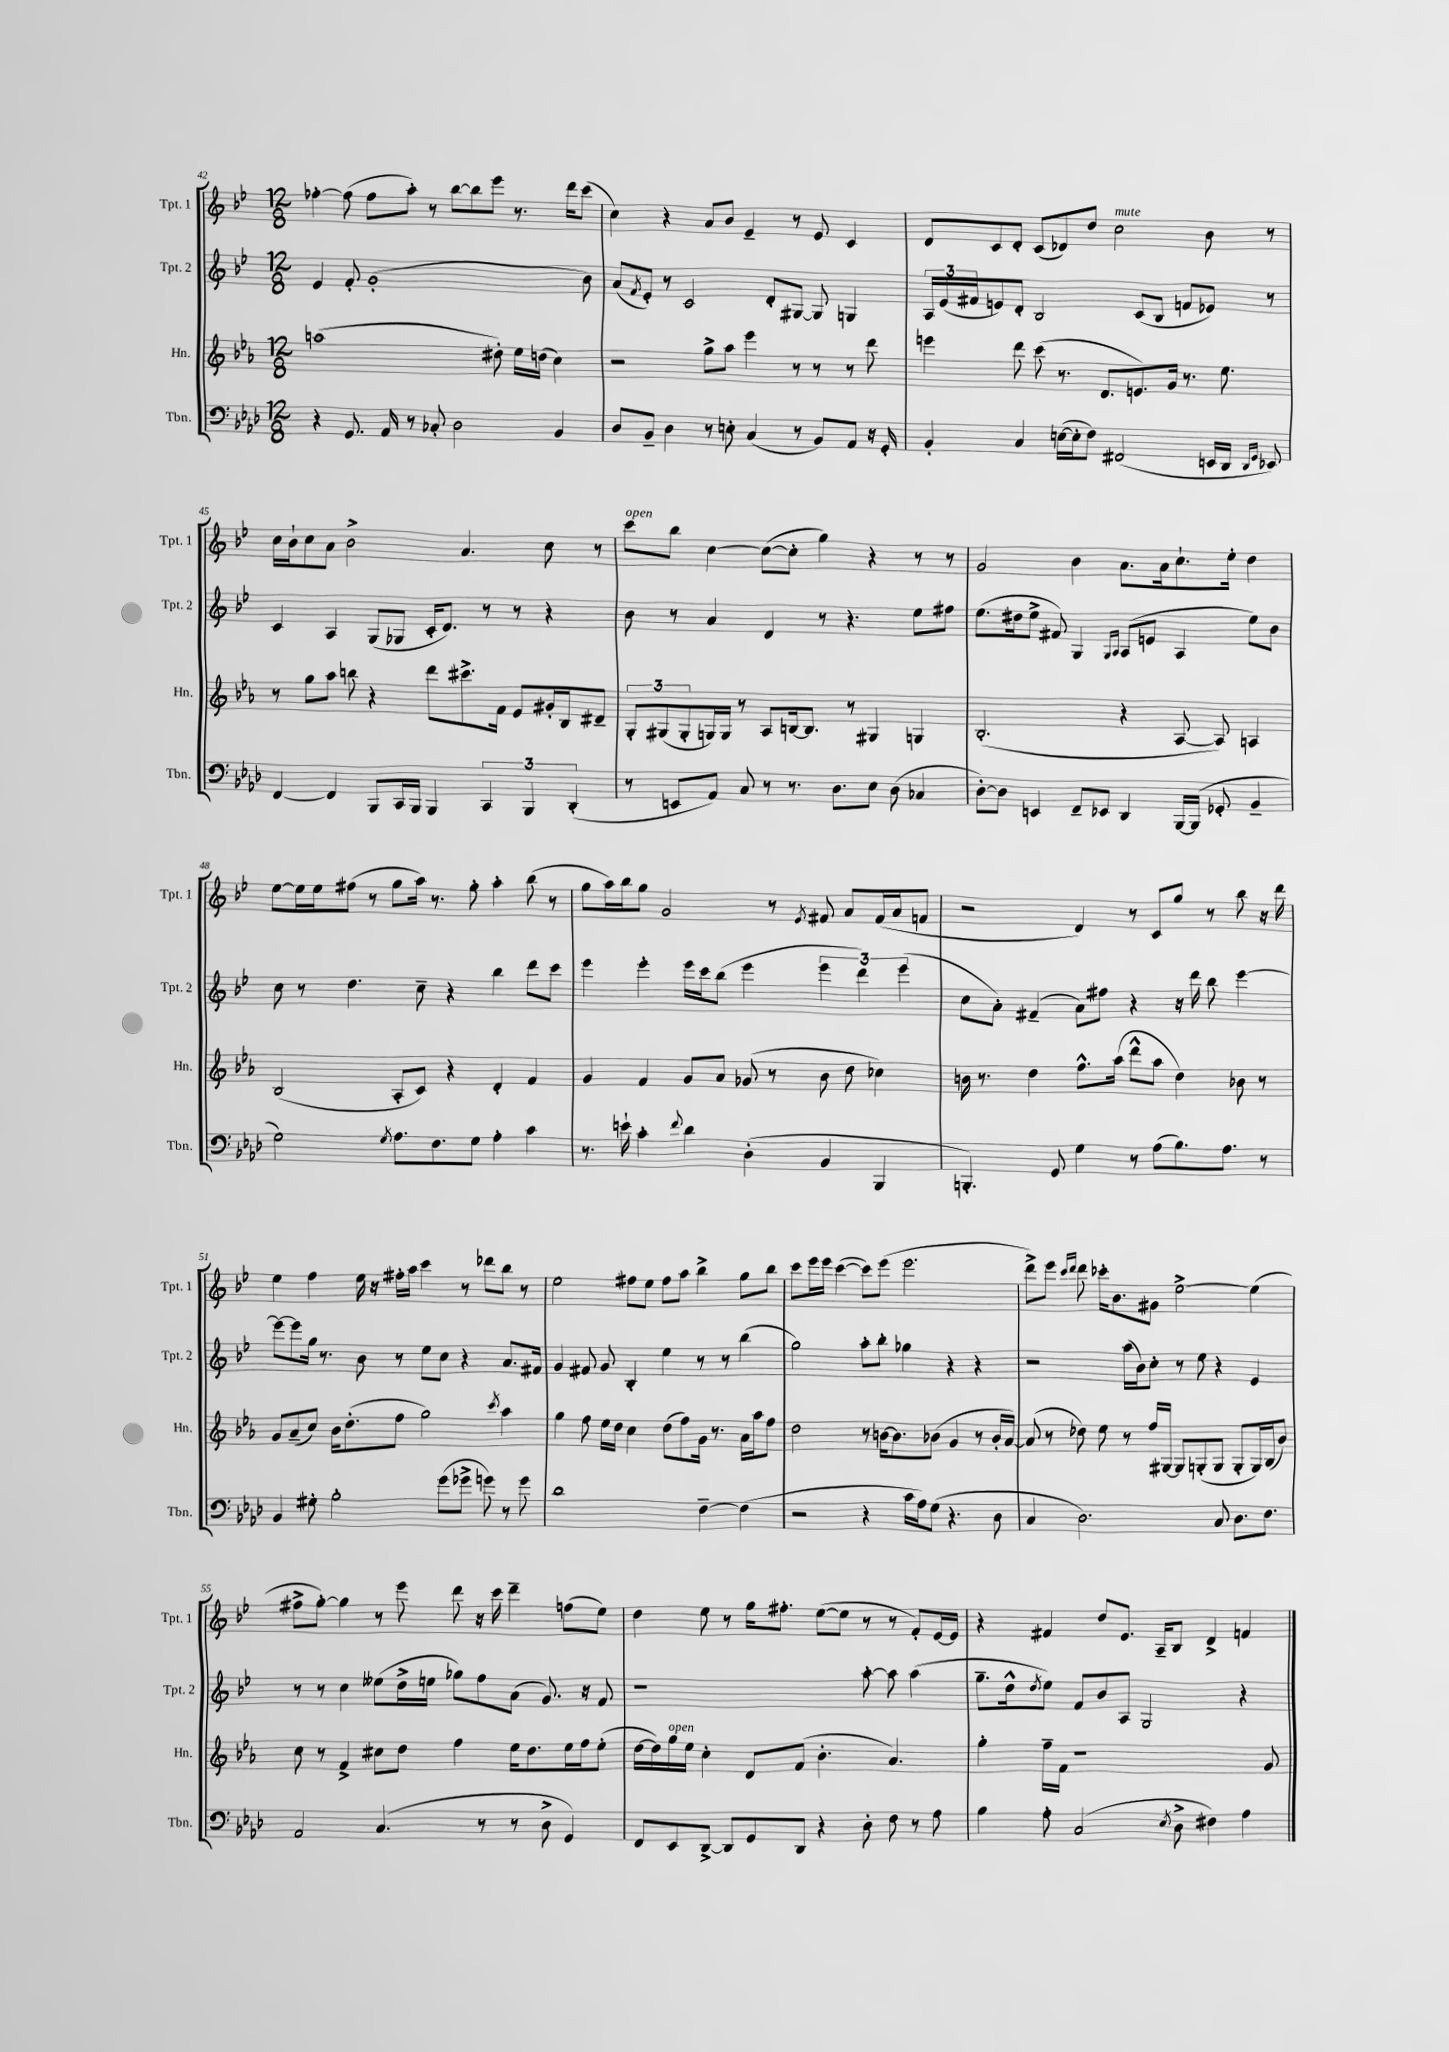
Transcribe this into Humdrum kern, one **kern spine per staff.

**kern	**kern	**kern	**kern
*staff4	*staff3	*staff2	*staff1
*clefF4	*clefG2	*clefG2	*clefG2
*k[b-e-a-d-]	*k[b-e-a-]	*k[b-e-]	*k[b-e-]
*M12/8	*M12/8	*M12/8	*M12/8
4r	(1aa	4e-	[4ff-'
8.GG	.	8f'	(8ff-]
.	.	(1g'	8ff-
16AA-	.	.	.
8r	.	.	8aa')
8C-'	.	.	8r
2D-	.	.	[8bb-
.	.	.	8bb-]
.	8dd#')	.	8eee-
.	16ee-	.	8.r
.	(16dd	.	.
4BB-	4cc)	.	.
.	.	.	16ddd
.	.	8b-)	(8ccc
=	=	=	=
8D-	2r	(8a	4cc)
.	.	8qf	.
8BB-~	.	8e-')	.
4D-	.	8r	4r
.	.	2c	.
8r	8gg^	.	8a
8E'	8aa-	.	8b-
(4C	4eee-	.	4e-~
.	.	8d'	.
8r	8r	[8G#	8r
8BB-)	8r	8G#]	8e-
8AA-	8r	4G	4c
16r	8ddd	.	.
16GG'	.	.	.
=	=	=	=
4BB-'	4eee	24A	8d
.	.	(24e-	.
.	.	24f#	.
.	.	8e)	8c
4C	8ddd	8d'	8d'
.	(8ccc	2B-	(8c
([16E	8.r	.	8d-)
16E']	.	.	.
8F)	.	.	8dd
.	8.d	.	.
(2FF#	.	.	2cc
.	8.e)	(8c	.
.	.	8B-	.
.	16g	.	.
.	8.r	8f	.
16EE	.	8e-)	8b-
16DD-	8.ee-	.	.
16qqDD-	.	.	.
16qqGG	.	.	.
8EE-)	.	8r	8r
=	=	=	=
[4FF	8r	4c	16cc
.	.	.	16b-`
.	8gg	.	8cc
4FF]	8aa-	4A	8a
.	8bb	.	2b-^
8BBB-	4r	(8G	.
16CC	.	8G-	.
16BBB-	.	.	.
4BBB-	8ddd	16c'	.
.	.	8.d)	.
.	8.ccc#^	.	4.a
6CC	.	8r	.
.	16f	.	.
.	8e-	8r	.
6BBB-	.	.	.
.	16g#'	4r	8cc
.	16B-	.	.
(6DD-'	.	.	.
.	8d#~	.	8r
=	=	=	=
8r	12G'	8b-	8ccc
.	(12G#	.	.
8EE	.	8r	8bb-
.	12G#'	.	.
8AA-)	16G)	4a	[4cc
.	16G	.	.
8C	8r	.	.
8r	8A-	4d	(8cc_
8.r	[16B	.	8cc']
.	8.B]	.	.
.	.	8r	4gg)
8.D-	.	.	.
.	8r	4.r	.
8E-	4G#	.	4r
(8D-	.	.	.
4C-	4G	8ee-	8r
.	.	8ff#	8r
=	=	=	=
[8D-')	(2.B-'	(8.ee-	2g
8D-]	.	.	.
.	.	16dd#	.
4EE	.	8ee-^	.
.	.	8f#)	.
8FF~	.	4G	4b-
8EE-	.	.	.
.	.	16qqG	.
.	.	16qqA	.
4DD-	4r	(8A	8.a
.	.	8e	.
.	.	.	16a
[16BBB-	[8A-	4A	8.cc`
(16BBB-]	.	.	.
8GG-'	8A-])	.	.
.	.	.	16ee-'
4BB-~	4A	8ee-)	4dd
.	.	8b-	.
=	=	=	=
2G)	(2B-	8cc	[8ee-
.	.	8r	16ee-]
.	.	.	16ee-
.	.	4.dd	(8ff#
.	.	.	8r
8qG	.	.	.
8.A-	8A-'	.	8gg
.	8c)	8cc~	16aa)
8.F	.	.	8.r
.	4r	4r	.
8G	.	.	8gg'
4A-'	4d'	4bb-	4aa'
4c	4f	8ddd	(8bb-
.	.	8ccc	8r
=	=	=	=
8.r	4g	4eee-	8gg
.	.	.	16aa)
16e`	.	.	16bb-
4c'	4f	4eee-'	8gg
.	.	.	2g
8qqf	.	.	.
4d-	8g	16eee-	.
.	.	16ccc	.
.	8a-	(8bb-	.
(4D-'	(8g-	4eee-	.
.	8r	.	8r
.	.	.	8qe-
4BB-	8b-	6eee-	8f#
.	8dd	.	8a
.	.	6ddd)	.
4BBB-	4cc-)	.	(16f#
.	.	.	16a
.	.	(6eee-	.
.	.	.	8f
=	=	=	=
4.BBB')	16b	8cc	2r
.	8.r	.	.
.	.	8a')	.
.	4dd	(4f#~	.
8GG	.	.	.
4G	8.ff^^	8a)	4d)
.	.	8ff#	.
.	(16aa-	.	.
8r	8ddd^^	4r	8r
(8A-	8aa-	.	8c
8.B-)	4dd)	16r	8gg
.	.	16ddd	.
.	.	8bb-	8r
8.A-	.	.	.
.	8b-	[4eee-	8bb-
8r	8r	.	16r
.	.	.	16ddd
=	=	=	=
4BB-	8g	8eee-_	4ee-
.	(8a-~	8eee-]	.
8G#'	8cc)	16gg	4ff
.	.	8.r	.
2B-'	16b-	.	.
.	(8.dd'	.	.
.	.	8b-	16ee-
.	.	.	16r
.	8ff	8r	16ff#'
.	.	.	16aa
.	2gg)	8ee-	4ccc
(8g	.	8cc	.
8g-^	.	4r	8r
8g)	.	.	8ddd-
.	8qccc	.	.
8r	4aa-	8.a	8bb-
8g	.	.	8r
.	.	16f#	.
=	=	=	=
1d-	4gg	4g	2ee-
.	8ff	8f#	.
.	16ee-	8g	.
.	16dd	.	.
.	4cc	4B-'	8ff#
.	.	.	8ee-
.	(8dd	4ee-	8ff#
.	8ff)	.	8aa
[4F~	16g	8r	4bb-^
.	8.r	.	.
.	.	8r	.
(4F]	16a-	(4bb-	8gg
.	16aa-	.	.
.	8ff	.	8bb-
=	=	=	=
2r	2dd	2gg)	8ccc
.	.	.	16eee-
.	.	.	16eee-
.	.	.	([4ccc
4r	8r	8aa'	8ccc])
.	[16b	8bb-'	(8eee-
.	8.b]	.	.
16c	.	4gg-	2.eee-
16A-)	.	.	.
(8G	(8b-	.	.
4.r	4g	4r	.
.	8r	4r	.
8D-	16b-'	.	.
.	[16a-)	.	.
=	=	=	=
4C	(8a-]	2r	8ddd^)
.	8r	.	8eee-
.	.	.	16qqccc
.	.	.	16qqddd
2.D-)	8dd-)	.	8ddd
.	8ee-	.	16ccc-'
.	.	.	8.b-
.	8r	(16aa	.
.	.	16b-)	.
.	16ff	8cc'	8g#
.	[16G#	.	.
.	8G#]	8r	[2ee-^
.	(8G'	8ee-	.
8C	8G	4r	.
8.D-	8G'	.	.
.	16G)	4e-	(4ee-]
8.F	(16B-	.	.
.	8b-)	.	.
=	=	=	=
2AA-	8cc	8r	8ff#^
.	8r	8r	[8gg')
.	4f^	4cc	4gg]
(4.C	8cc#	(8ee--	8r
.	8dd	16dd^	8eee-
.	.	16ee	.
.	4ff	8gg-)	8ddd
8r	.	8ff	16r
.	.	.	16ccc
8r	16ee-	(8a	4ddd~
.	8.dd	.	.
8D-^	.	8.g)	.
4GG)	16ee-	.	(8ff
.	16ff	16r	.
.	(8ee-'	8f	8ee-)
=	=	=	=
8FF	[16dd	1r	4dd
.	16dd])	.	.
8EE-	16gg	.	.
.	16ee-	.	.
[8DD-^	4cc'	.	8ee-
8DD-]	.	.	8r
8GG	8d	.	16gg
.	.	.	8.ff#'
8DD-	(8f	.	.
4r	4.b-'	.	([8ee-
.	.	.	8ee-]
8D-'	.	[8aa'	8r
8F	4.a-)	8aa]	8r
8r	.	(4aa	8f')
8A-	.	.	[16e-
.	.	.	16e-]
=	=	=	=
4B-	4gg'	8.gg~	4r
.	.	16dd^^	.
.	.	8qdd	.
8A-'	16ff~	8ee-)	4f#
.	16f	.	.
(2C	1r	8f	.
.	.	8b-	8dd
.	.	8A	8.e-
.	.	2G	.
.	.	.	16A~
8qE-	.	.	.
8D-^	.	.	8B-
4F#)	.	.	4d^
4A-	.	4r	4f
.	8g	.	.
==	==	==	==
*-	*-	*-	*-
